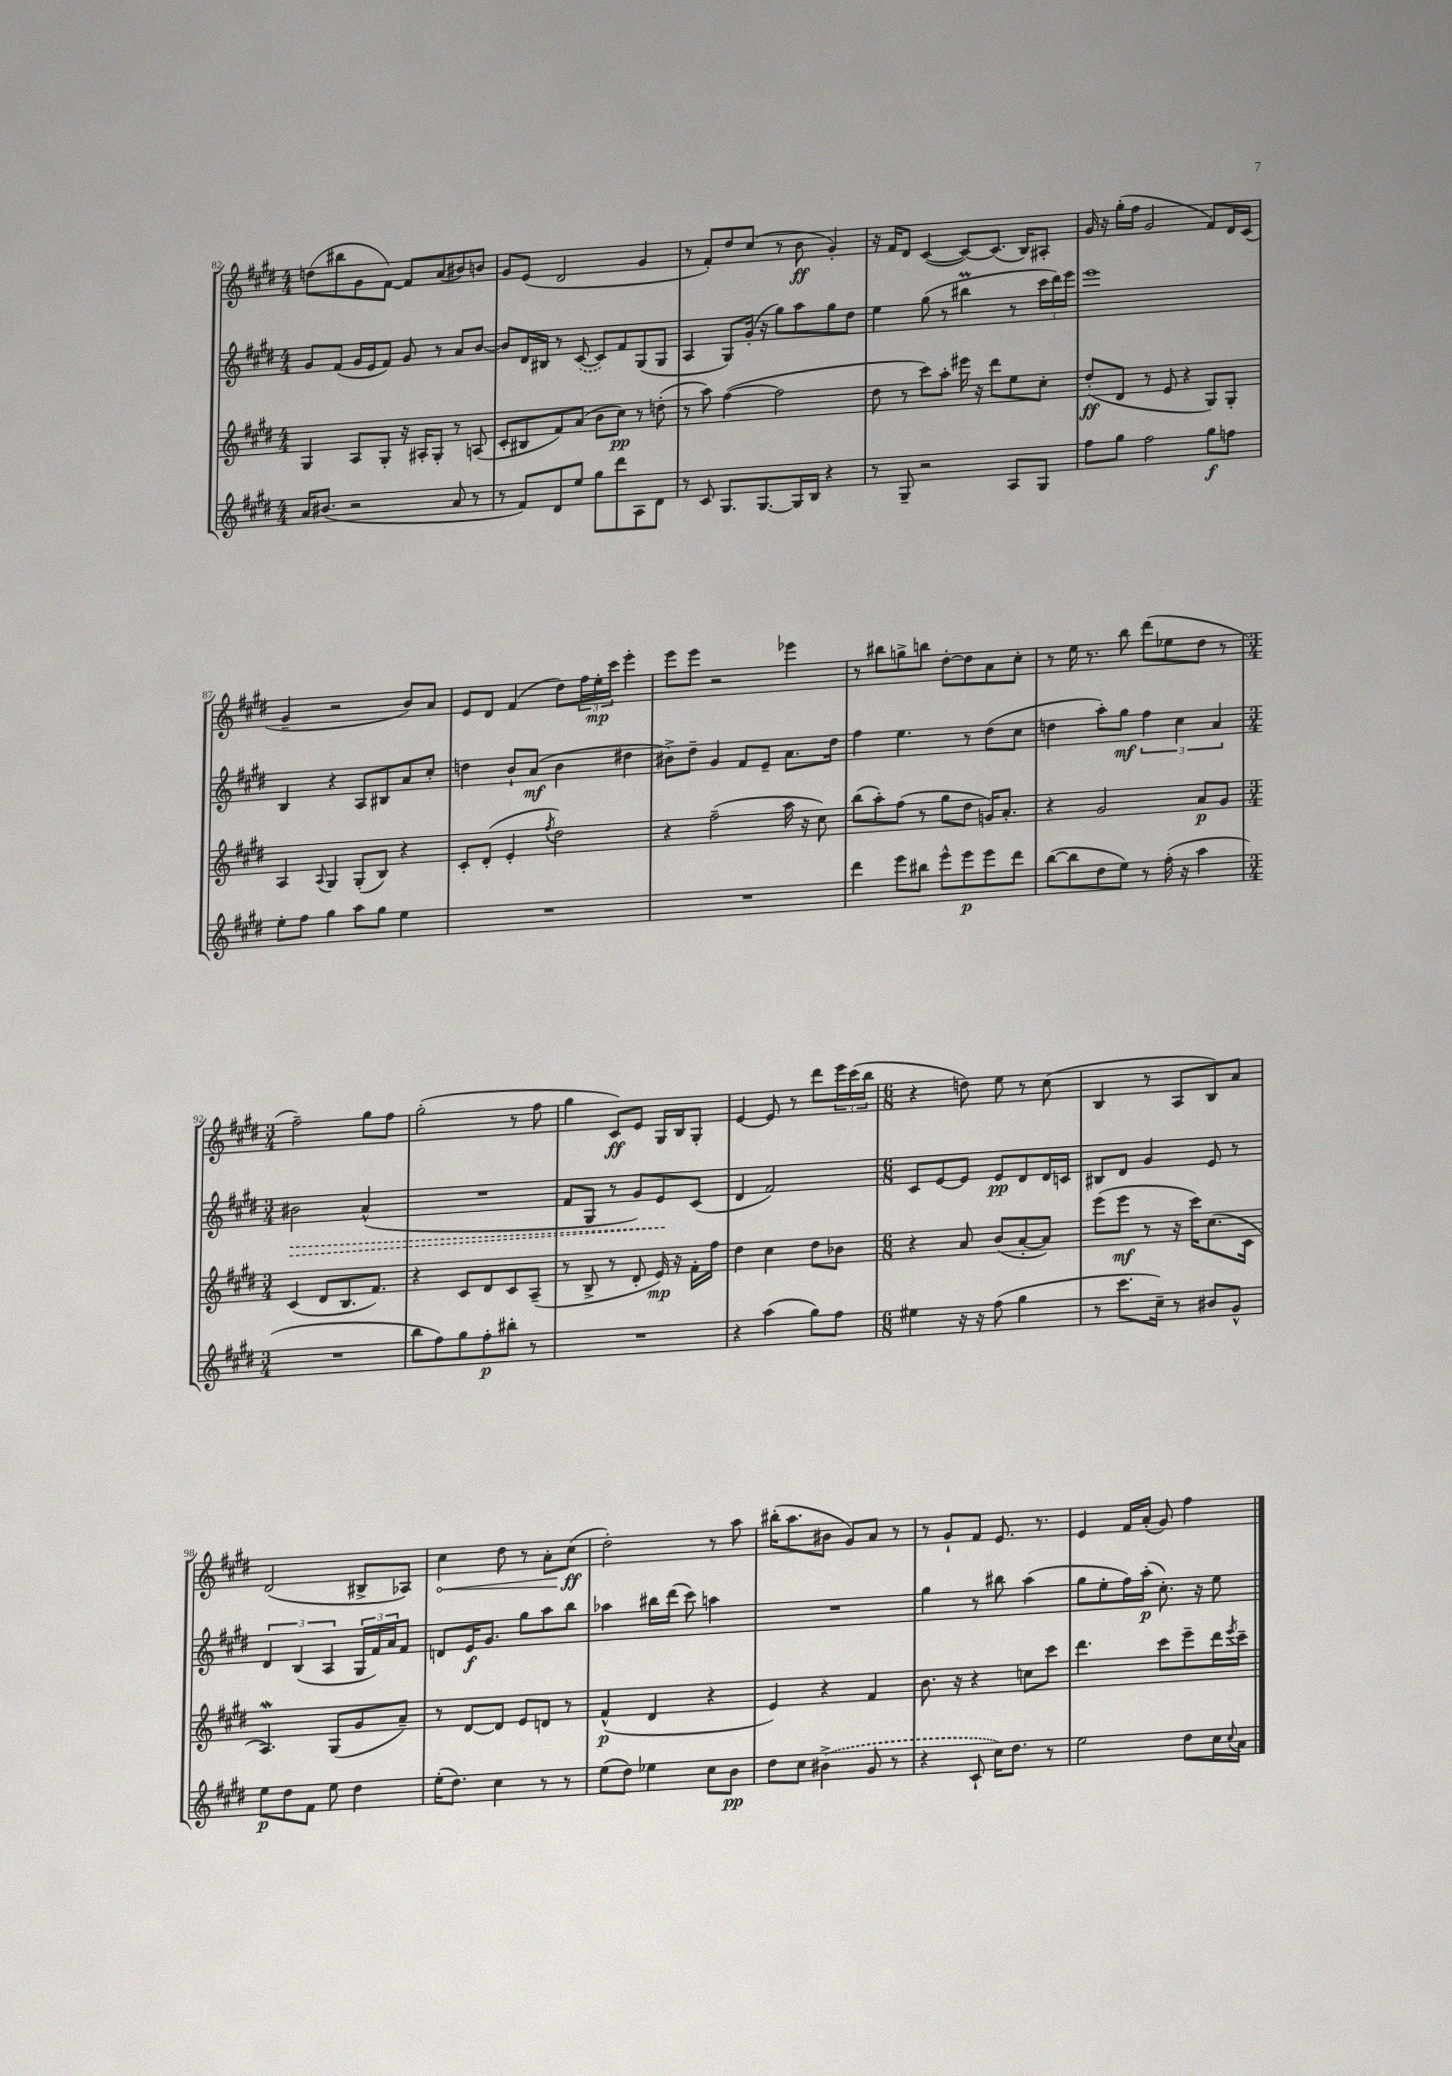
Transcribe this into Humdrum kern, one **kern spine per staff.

**kern	**kern	**kern	**kern
*staff4	*staff3	*staff2	*staff1
*clefG2	*clefG2	*clefG2	*clefG2
*k[f#c#g#d#]	*k[f#c#g#d#]	*k[f#c#g#d#]	*k[f#c#g#d#]
*M4/4	*M4/4	*M4/4	*M4/4
16a	4G#	8g#	(8dd
(8.b#	.	.	.
.	.	(8f#	8bb#
2r	8A	16g#	8g#
.	.	16e	.
.	8G#'	8f#)	[8f#)
.	16r	8g#	8f#]
.	16A#'	.	.
.	8G#'	8r	(8a
8a	8r	8a	8b#)
8r	(8A	[8b	8b
=	=	=	=
8r	8c#'	8b]	8g#
8f#)	8B#	16d#	(8e
.	.	16B#	.
8d#	8f#)	8r	2d#
8ee	(8a	([8c#	.
8gg#	8b	8c#])	.
8ddd#	8cc#)	8f#	.
8A	8r	(8G#	4g#
8d#	(8dd'	8G#	.
=	=	=	=
8r	8r	4A	8r
8c#	8aa)	.	8f#')
8.G#	([4ff#	8G#)	8dd#
.	.	(16g#'	(8cc#
[8.G#	.	16r	.
.	2ff#]	8gg#)	8r
16G#]	.	8aa	8b
16B	.	.	.
4r	.	8gg#	4g#')
.	.	8dd#	.
=	=	=	=
8r	8dd#	4ee	16r
.	.	.	16f#
8G#~	8r	.	8d#
2r	8ccc#)	(8gg#	([4c#
.	8aa'	8r	.
.	16eee#	4bb#	8c#_)
.	16r	.	.
.	8ddd#	.	(8.c#]
8A	8ee	8r	.
.	.	.	16B)
8G#	8cc#'	24ccc#	8A#'
.	.	24ddd#)	.
.	.	24eee	.
=	=	=	=
8ff#	(8dd#'	1eee	16g#
.	.	.	16r
8gg#	8d#	.	(16gg#'
.	.	.	16ff#
2ff#	8r	.	2g#
.	8e	.	.
.	4r	.	.
8gg#	8G#)	.	8f#)
8ff	8G#'	.	16d#
.	.	.	(16c#
=	=	=	=
8ee'	4A	4B	4g#~
8ff#	.	.	.
.	8qqA	.	.
4gg#	4G#	4r	2r
8aa	(8G#'	8A	.
8gg#	8B)	8B#	.
4ee	4r	8a	8b)
.	.	8cc#'	8a
=	=	=	=
1r	8c#'	4dd	8e
.	(8d#'	.	8d#
.	4e'	8b`	(4f#
.	.	(8a	.
.	8qff#	.	.
.	2dd#)	4b	8dd#)
.	.	.	24ff#
.	.	.	24ee'
.	.	.	24ccc#
.	.	4dd#	4eee'
=	=	=	=
1r	4r	8b#^)	8eee
.	.	8dd#~	8eee
.	(2ff#~	4g#	2r
.	.	8f#	.
.	.	8e~	.
.	16aa	8.a	4eee-
.	16r	.	.
.	8cc#)	.	.
.	.	16dd#	.
=	=	=	=
4ddd#	(8bb	4ff#	8r
.	8aa')	.	8bb#
8eee	(8ff#	4.ee	8gg^
8bb#	8r	.	8bb
8eee^^	8gg#	.	[8dd#'
8eee	8dd#	8r	8dd#]
8eee	16g)	(8dd#	8a
.	8.a'	.	.
8ddd#	.	8cc#	8cc#'
=	=	=	=
([8bb	4r	4dd	8r
8bb]	.	.	16ee
.	.	.	8.r
8dd#	2g#	8aa')	.
8ee)	.	8gg#	8bb
8r	.	6ff#	(8ddd#
(16ff#'	.	.	8ee-
.	.	6cc#	.
16r	.	.	.
4aa	8a	.	8dd#
.	.	6a	.
.	8g#	.	8r
=	=	=	=
*M3/4	*M3/4	*M3/4	*M3/4
2.r	(4c#	2b#	2ff#~)
.	8d#	.	.
.	8.B	.	.
.	.	(4a^^	8gg#
.	8.f#)	.	.
.	.	.	8ff#
=	=	=	=
8bb	4r	2.r	(2gg#'
8ff#)	.	.	.
8gg#	8c#	.	.
8ff#'	8d#	.	.
8bb#'	8c#	.	8r
8r	(8A~	.	8ff#
=	=	=	=
2.r	8r	8f#	4gg#
.	8B^	8G#	.
.	8r	8r	8c#)
.	8d#'	8g#)	8e
.	16e)	8e	16G#
.	16r	.	16B
.	16f#'	(8c#	8G#'
.	16ff#	.	.
=	=	=	=
4r	4dd#	4d#	[4e
(4aa	4cc#	2f#)	8e]
.	.	.	8r
8gg#)	8dd#	.	8ddd#
8ff#	8b-	.	24eee
.	.	.	(24ccc#
.	.	.	24bb
=	=	=	=
*M6/8	*M6/8	*M6/8	*M6/8
4ee#	4r	8c#	4r
.	.	[8e	.
16r	8a	8e]	8dd)
16r	.	.	.
(8ff#	(8b	8e	8ee
4gg#	[8a'	8d#	8r
.	8a])	16d#	(8cc#
.	.	16c	.
=	=	=	=
8r	(8eee	8B#	4B
8.ccc#	8eee	8d#	.
.	8r	4g#	8r
16cc#~)	.	.	.
8r	16r	.	8A
.	16ccc#)	.	.
8b#	(8.cc#	8e	8B)
8g#^^	.	8r	8a
.	16c#	.	.
=	=	=	=
8ee	4.A)	6d#	(2d#
8dd#	.	.	.
.	.	(6B	.
8f#	.	.	.
.	.	6A	.
8ee	(8G#	.	.
4dd#	8g#	24G#	8B#^
.	.	24f#)	.
.	.	24a	.
.	8a~)	8f#	8A-)
=	=	=	=
(16ee'	8r	8d	4cc#
8.dd#)	.	.	.
.	[8d#	16e	.
.	.	8.g#	.
4cc#	8d#]	.	8dd#
.	8e	8gg#	8r
8r	8d	8aa	8a'
8r	8r	8bb	(8cc#
=	=	=	=
(8ee	(4f#^^	4aa-	2dd#')
8dd#)	.	.	.
4ee-	4d#	16bb#	.
.	.	(16ddd#	.
.	.	8ccc#)	.
8cc#	4r	4aa	8r
8b	.	.	8aa
=	=	=	=
8dd#	4e)	2.r	(16bb#'
.	.	.	8.aa
8cc#	.	.	.
(4b#^	4r	.	8b#
.	.	.	8g#)
8g#	4f#	.	8a
8r	.	.	8r
=	=	=	=
4r	8.b	4gg#	8r
.	.	.	8g#`
.	16r	.	.
8c#`	4r	8r	8f#
16cc#)	.	8bb#	8.e
8.dd#	.	.	.
.	8cc	(4aa	.
.	.	.	8.r
8r	8ccc#	.	.
=	=	=	=
2ee	4.ddd#	8gg#	4e
.	.	8ee'	.
.	.	16ff#)	16f#
.	.	(16aa'	(16a'
.	8ccc#	8.cc#')	8g#)
8dd#	8eee~	.	4ff#
.	.	16r	.
16cc#	16ddd#	8ee	.
8qqcc#	8qeee	.	.
16a	16ccc#~	.	.
==	==	==	==
*-	*-	*-	*-
